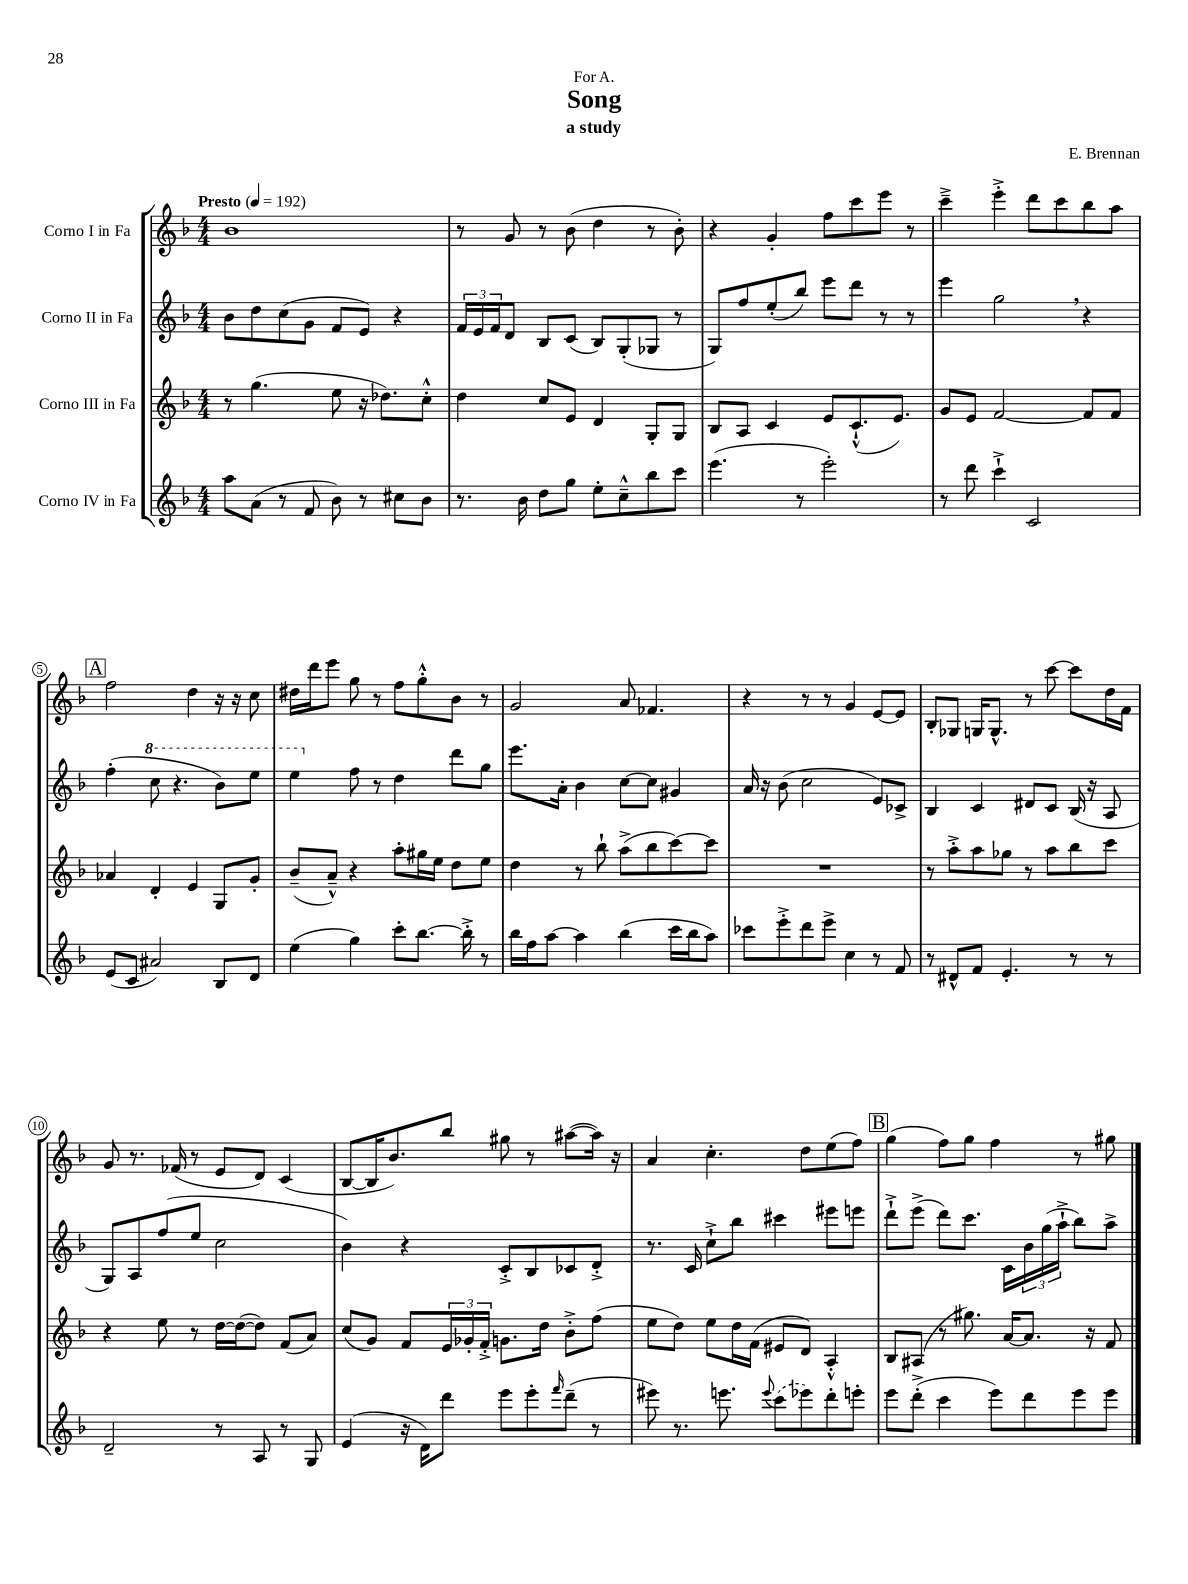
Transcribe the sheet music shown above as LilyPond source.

\header { title = "Song" composer = "E. Brennan" subtitle = "a study" dedication = "For A." }
<<
\new StaffGroup <<
\new Staff = "s0" \with { instrumentName = "Corno I in Fa" } {
    \clef treble \key f \major \numericTimeSignature \time 4/4 \tempo "Presto" 4 = 192
    bes'1 |
    r8 g'8 r8 bes'8( d''4 r8 bes'8-.) |
    r4 g'4-. f''8 c'''8 e'''8 r8 |
    c'''4---> e'''4-.-> d'''8 c'''8 bes''8 a''8 |
    \mark \markup { \box "A" } f''2 d''4 r16 r16 c''8 |
    dis''16 d'''16 e'''8 g''8 r8 f''8 g''8-.-^ bes'8 r8 |
    g'2 a'8 fes'4. |
    r4 r8 r8 g'4 e'8~ e'8 |
    bes8-. ges8 g16 g8.-^ r8 c'''8~ c'''8 d''16 f'16 |
    g'8 r8. fes'16( r8 e'8 d'8) c'4( |
    bes8~ bes16 bes'8.) bes''8 gis''8 r8 ais''8~( ais''16) r16 |
    a'4 c''4.-. d''8 e''8( f''8) |
    \mark \markup { \box "B" } g''4( f''8) g''8 f''4 r8 gis''8 \bar "|." |
}
\new Staff = "s1" \with { instrumentName = "Corno II in Fa" } {
    \clef treble \key f \major \numericTimeSignature \time 4/4
    bes'8 d''8 c''8( g'8 f'8 e'8) r4 |
    \tuplet 3/2 { f'16 e'16 f'16 } d'8 bes8 c'8( bes8) g8-.( ges8 r8 |
    g8) f''8 e''8-.( bes''8) e'''8 d'''8 r8 r8 |
    e'''4 g''2 \breathe r4 |
    \mark \markup { \box "A" } f''4-.( \ottava #1 c'''8 r4. bes''8) e'''8 |
    e'''4 \ottava #0 f''8 r8 d''4 d'''8 g''8 |
    e'''8. a'16-. bes'4 c''8~ c''8 gis'4 |
    a'16 r16 bes'8( c''2 e'8) ces'8-> |
    bes4 c'4 dis'8 c'8 bes16( r16 a8 |
    g8) a8 f''8( e''8 c''2 |
    bes'4) r4 c'8-.-> bes8 ces'8 d'8-.-> |
    r8. c'16 c''8-!-> bes''8 cis'''4 eis'''8 e'''8 |
    \mark \markup { \box "B" } d'''8-!-> e'''8->( d'''8) c'''8. c'16 \tuplet 3/2 { bes'16 g''16( a''16-!-> } bes''8) a''8-> \bar "|." |
}
\new Staff = "s2" \with { instrumentName = "Corno III in Fa" } {
    \clef treble \key f \major \numericTimeSignature \time 4/4
    r8 g''4.( e''8 r16 des''8.) c''8-.-^ |
    d''4 c''8 e'8 d'4 g8-. g8 |
    bes8 a8 c'4 e'8 c'8.-!-^( e'8.) |
    g'8 e'8 f'2~ f'8 f'8 |
    \mark \markup { \box "A" } aes'4 d'4-. e'4 g8 g'8-. |
    bes'8--( a'8---^) r4 a''8-. gis''16 e''16 d''8 e''8 |
    d''4 r8 bes''8-! a''8->( bes''8 c'''8~) c'''8 |
    R1 |
    r8 a''8-.-> a''8 ges''8 r8 a''8 bes''8 c'''8 |
    r4 e''8 r8 d''16~ d''16~( d''8) f'8( a'8) |
    c''8( g'8) f'8 \tuplet 3/2 { e'16 ges'16-. f'16-.-> } g'8. d''16 bes'8-.-> f''8( |
    e''8 d''8) e''8 d''16 f'16( eis'8 d'8) a4-.-^ |
    \mark \markup { \box "B" } bes8 ais8( r8 gis''8.) a'16~ a'8. r16 f'8 \bar "|." |
}
\new Staff = "s3" \with { instrumentName = "Corno IV in Fa" } {
    \clef treble \key f \major \numericTimeSignature \time 4/4
    a''8 a'8( r8 f'8 bes'8) r8 cis''8 bes'8 |
    r8. bes'16 d''8 g''8 e''8-. c''8---^ bes''8 c'''8 |
    e'''4.( r8 e'''2-.) |
    r8 d'''8 c'''4-!-> c'2 |
    \mark \markup { \box "A" } e'8( c'8 ais'2) bes8 d'8 |
    e''4( g''4) c'''8-. bes''8.~ bes''16-.-> r8 |
    bes''16 f''16 a''8~ a''4 bes''4( c'''16 bes''16 a''8) |
    ces'''8 e'''8-.-> d'''8 e'''8-> c''4 r8 f'8 |
    r8 dis'8-^ f'8 e'4.-. r8 r8 |
    d'2-- r8 a8 r8 g8 |
    e'4( r16 d'16) d'''8 e'''8 e'''8-. \grace { f'''16 } d'''8--( r8 |
    eis'''8) r8. e'''8. \appoggiatura { e'''8 } \once \slurDashed c'''8( ees'''8) d'''8-. e'''8-. |
    \mark \markup { \box "B" } e'''8 d'''8-.->( c'''4 e'''8) d'''8 e'''8 e'''8 \bar "|." |
}
>>
>>
\layout { \context { \Score \override BarNumber.stencil = #(make-stencil-circler 0.1 0.3 ly:text-interface::print) } }
